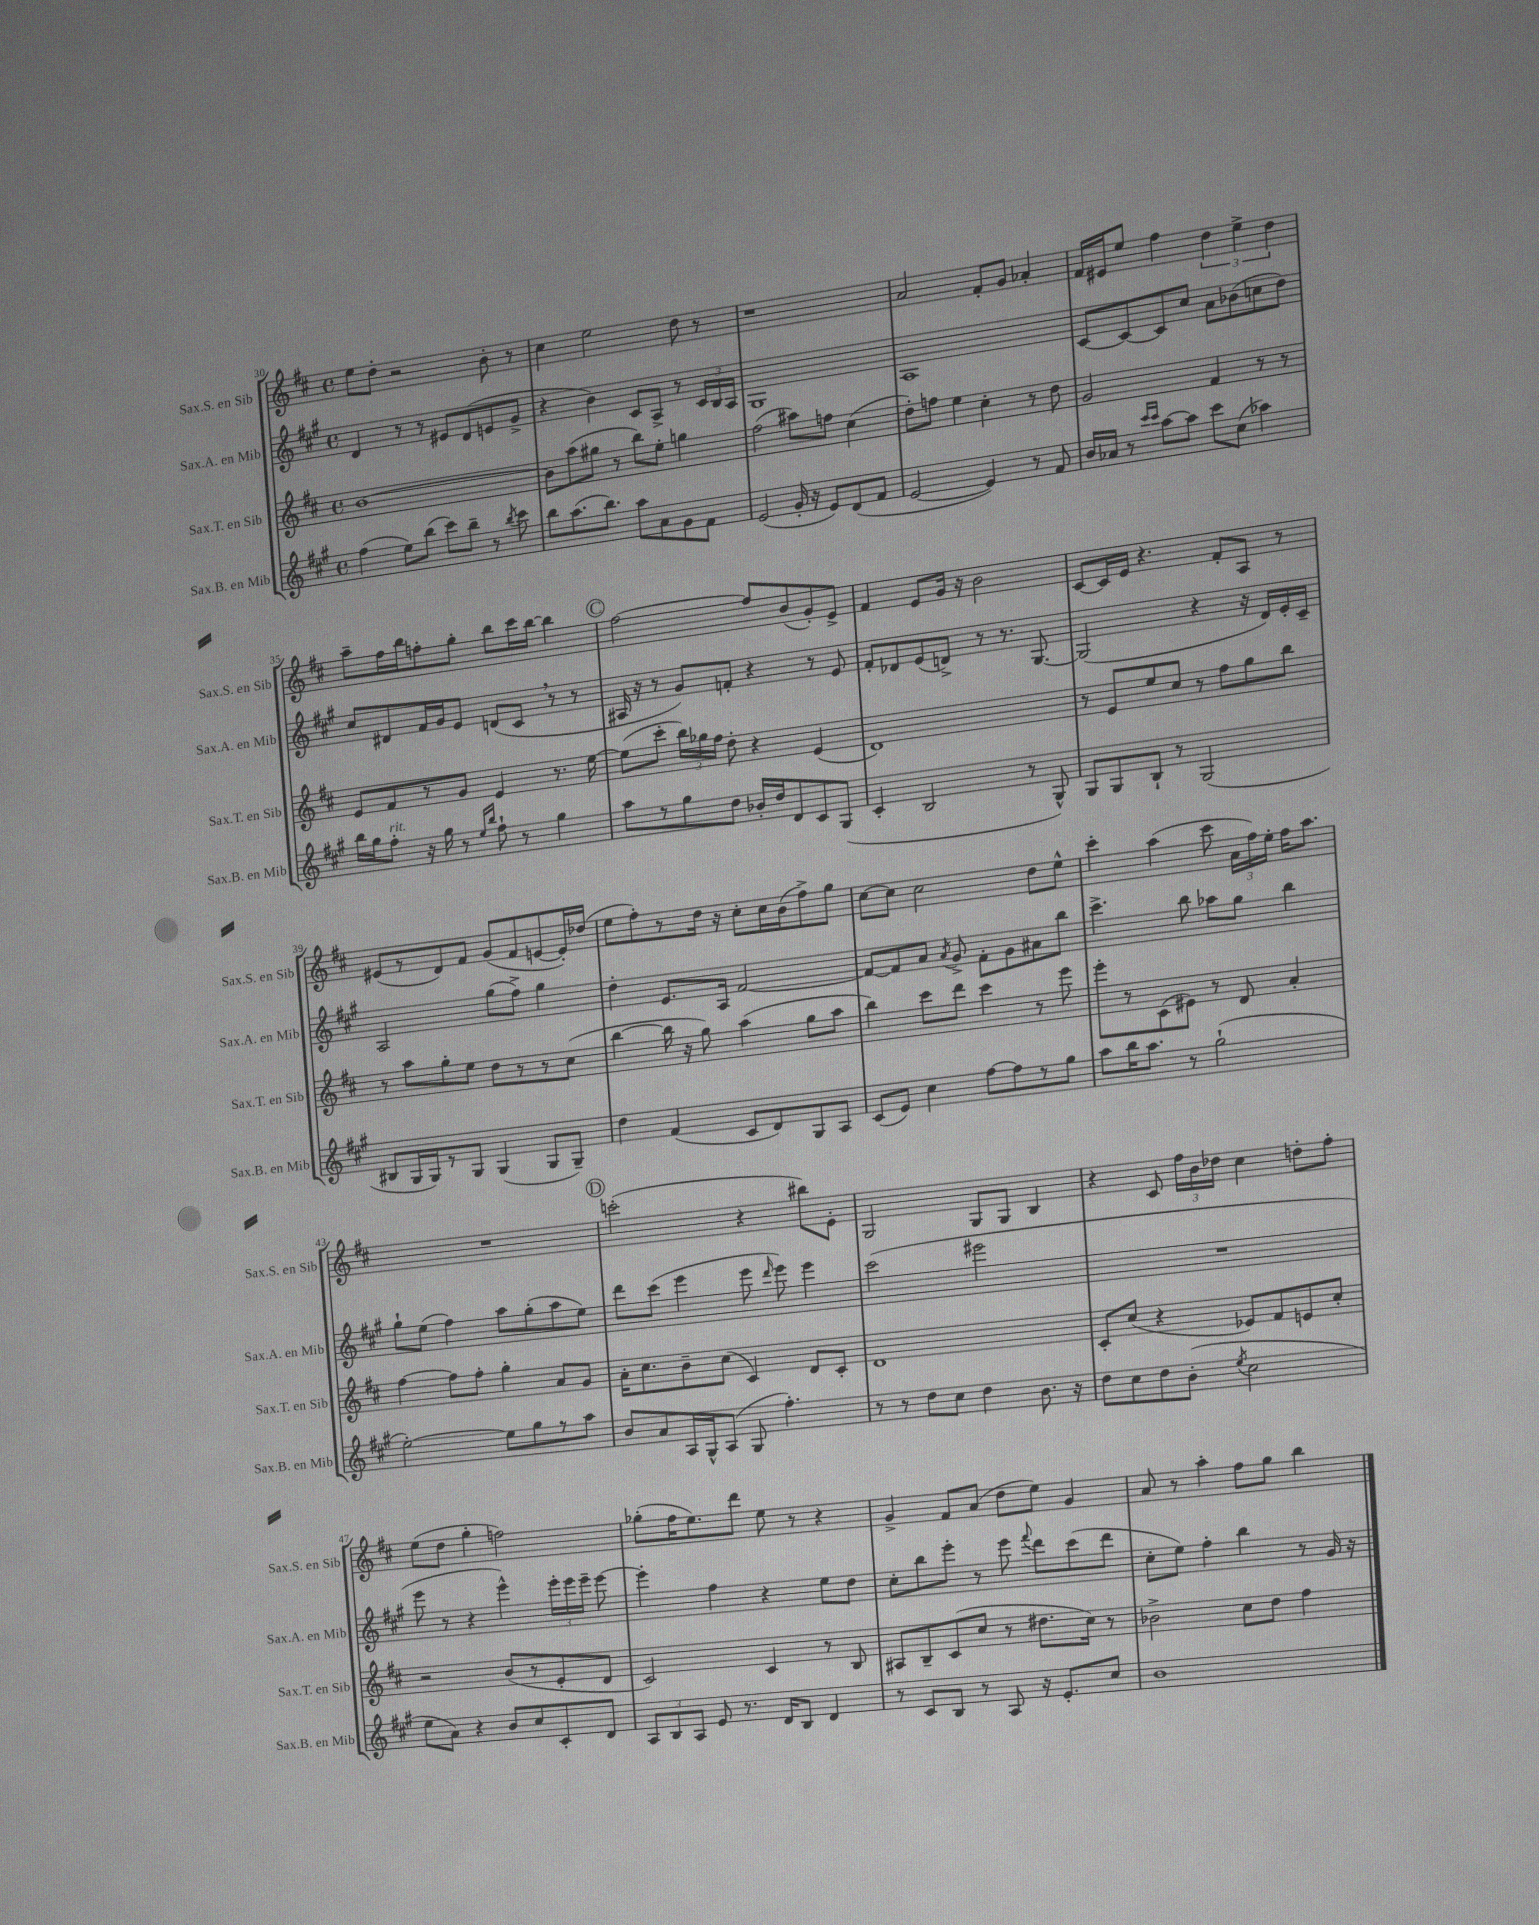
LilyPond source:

<<
\new StaffGroup <<
\new Staff = "s0" \with { instrumentName = "Sax.S. en Sib" shortInstrumentName = "Sax.S. en Sib" } {
    \clef treble \key d \major \defaultTimeSignature \time 4/4
    \autoBeamOff e''8[ d''8]-. r2 b'8-. r8 |
    cis''4 e''2 d''8 r8 |
    r1 |
    a'2 fis'8[-. g'8] aes'4-. |
    fis'16[ eis'16 e''8] fis''4 \tuplet 3/2 { d''4 e''4-> d''4 } |
    a''8[-- fis''16 b''16 f''8-. g''8]-. b''8[ cis'''16 b''16]~ b''4 |
    \mark \markup { \circle "C" } fis''2~ fis''8[ b'8( g'8-.) e'8]-> |
    fis'4 e'8[ g'16] r16 b'2 |
    cis'8[~ cis'16 e'16] r4. fis'8[-. a8] r8 |
    eis'8[( r8 d'8) fis'8] g'8[( fis'8 e'8~ e'16-.) des''16]( |
    e''8[ fis''8-.) r8 d''16] r16 cis''8[-. cis''16 b'16( fis''8->) g''8] |
    cis''8[~ cis''8] cis''2 d''8[ e''8]-^ |
    cis'''4-. a''4( cis'''8 \tuplet 3/2 { a'16[ fis''16) e''16]-. } fis''16[ a''8.] |
    R1 |
    \mark \markup { \circle "D" } c'''2-.( r4 bis''8[) e'8]-. |
    g2 g8[ g8] b4 |
    r4 cis'8 \tuplet 3/2 { fis''16[ b'16 des''16] } cis''4 d''8[-. fis''8]-. |
    e''8[( d''8] g''4-. f''2) |
    ges''8[-.( fis''16 e''8.) d'''8] e''8 r8 r4 |
    g'4-> fis'8[ a'8]( d''8[ e''8]) g'4 |
    a'8 r8 a''4-. fis''8[ g''8] b''4 \bar "|." |
}
\new Staff = "s1" \with { instrumentName = "Sax.A. en Mib" shortInstrumentName = "Sax.A. en Mib" } {
    \clef treble \key a \major \defaultTimeSignature \time 4/4
    \autoBeamOff d'4 r8 r8 eis'8[ d'8( e'8 gis'8]-> |
    r4 b'4) cis'8[ a8]-> r8 \tuplet 3/2 { cis'16[ b16 a16] } |
    gis1 |
    a1 |
    cis'8[~ cis'8~ cis'8 cis''8] a'8[ bes'8( c''8 d''8]) |
    cis''8[ dis'8 fis'16 gis'16 e'8] d'8[( cis'8] \breathe r8 r8 |
    \mark \markup { \circle "C" } ais16 r16 r8 gis'8[) f'8]-. r4 r8 e'8 |
    fis'8[-. des'8 e'8( d'8]->) r8 r8. gis8.~ |
    gis2( r4 r16 d'16[) e'16-. cis'16]-- |
    a2 gis''8[( fis''8]->) gis''4 |
    d''4-. e'8.[ a16] fis'2~ |
    fis'8[~ fis'8 a'8] \acciaccatura { a'8 } gis'8-> fis'8[-. gis'8 ais'8 b''8] |
    cis'''4.-> b''8 aes''8[ gis''8] b''4 |
    gis''8[-! e''8]( fis''4) a''8[ gis''8-.( a''8 e''8]) |
    \mark \markup { \circle "D" } d'''8[ cis'''8]( e'''4 e'''8 \grace { d'''16 } e'''8) e'''4 |
    cis'''2( eis'''2 |
    R1 |
    e'''8 r8 r4 e'''4-^) \tuplet 3/2 { e'''16[-. e'''16 e'''16]-- } e'''8~ |
    e'''4-. fis''4 r4 e''8[ d''8] |
    cis''8[-. b''8 e'''8]-. r8 e'''8 \appoggiatura { fis'''8 } d'''8[ cis'''8( d'''8] |
    cis''8[-. e''8]) fis''4-. b''4 r8 gis'16 r16 \bar "|." |
}
\new Staff = "s2" \with { instrumentName = "Sax.T. en Sib" shortInstrumentName = "Sax.T. en Sib" } {
    \clef treble \key d \major \defaultTimeSignature \time 4/4
    \autoBeamOff b'1~ |
    b'8[ a''8( gis''8] r8 b''8[) e''8]-. g''4 |
    fis''2( ais''8[) f''8] cis''4( |
    d''8[-.) f''8] e''4 cis''4-. r8 d''8 |
    g'2 fis'4 r8 r8 |
    e'8[ fis'8 r8 g'8] e'4 r8. e''16~ |
    \mark \markup { \circle "C" } e''8[( cis'''8]-. \tuplet 3/2 { b''16[) ges''16 fis''16] } d''8-. r4 e'4( |
    d'1) |
    r8 e'8[ e''8 cis''8] r8 fis''8[ g''8 b''8] |
    r8 a''8[ g''8-. e''8] d''8[ r8 r8 cis''8]( |
    b''4~ b''16 r16 g''8) a''4( g''8[ a''8] |
    b''4) cis'''8[ d'''8] cis'''4 r8 e'''8 |
    e'''8[-. r8 cis'8( eis'8]) r8 d'8 a'4-. |
    fis''4~ fis''8[ fis''8]-. g''4-. a'8[ g'8] |
    \mark \markup { \circle "D" } a'16[-. cis''8. b'8-- cis''8]( cis'4) d'8[ cis'8]-. |
    d'1 |
    cis'8[-. cis''8]( r4 ees'8[) fis'8 e'8 cis''8]-. |
    r2 b'8[( r8 e'8-. d'8] |
    cis'2) cis'4 r8 b8 |
    ais8[ b8-- cis'8( cis''8] r8 dis''8.[ cis''16]) r8 |
    bes'2-> cis''8[ d''8] fis''4 \bar "|." |
}
\new Staff = "s3" \with { instrumentName = "Sax.B. en Mib" shortInstrumentName = "Sax.B. en Mib" } {
    \clef treble \key a \major \defaultTimeSignature \time 4/4
    \autoBeamOff fis''4( e''8[) b''8]( cis'''8[) b''8]-- r8 \acciaccatura { b''8 } cis'''8 |
    b''8[ a''8.( b''8.]) a''8[ a'8 gis'8 fis'8] |
    e'2( gis'16-. r16 e'8[) d'8( fis'8] |
    e'2~ e'4) r8 fis'8 |
    b'16[ aes'16] r8 \grace { cis'''16[ cis'''16] } a''8[~ a''8] cis'''8[ cis''8]( aes''4) |
    b''16[ gis''16 fis''8]-.^\markup { \italic "rit." } r16 gis''16 r8 \grace { e''16[ b''16] } fis''8-! r8 gis''4 |
    \mark \markup { \circle "C" } a''8[ r8 gis''8 d''8] bes'16[-. d''16 d'8 cis'8 gis8]( |
    cis'4-. b2 r8 gis8-^) |
    gis8[ gis8 b8]-! r8 gis2( |
    bis8[ gis16 gis16) r8 gis8] gis4( gis8[ gis8]--) |
    d''4 fis'4( cis'8[ d'8) gis8 a8] |
    cis'8[( e'8]) cis''4 fis''8[~ fis''8 r8 gis''8] |
    a''8[ b''16 a''8.] r8 gis''2-!( |
    e''2~-.) e''8[ gis''8 r8 a''8] |
    \mark \markup { \circle "D" } b'8[ a'8 a16 gis16-^ a8]( gis8 fis''4.-.) |
    r8 r8 d''8[ cis''8] d''4 b'8. r16 |
    d''8[ cis''8 d''8 b'8]-.( \acciaccatura { e''8 } cis''2 |
    e''8[ a'8]) r4 b'8[ cis''8 cis'8-. d'8] |
    \tuplet 3/2 { a8[ b8 a8] } e'8 r8. d'16[ b8] d'4 |
    r8 cis'8[ b8] r8 a8 r16 e'8.[-. cis''8] |
    b'1 \bar "|." |
}
>>
>>
\layout { \context { \Score currentBarNumber = #30 } }
